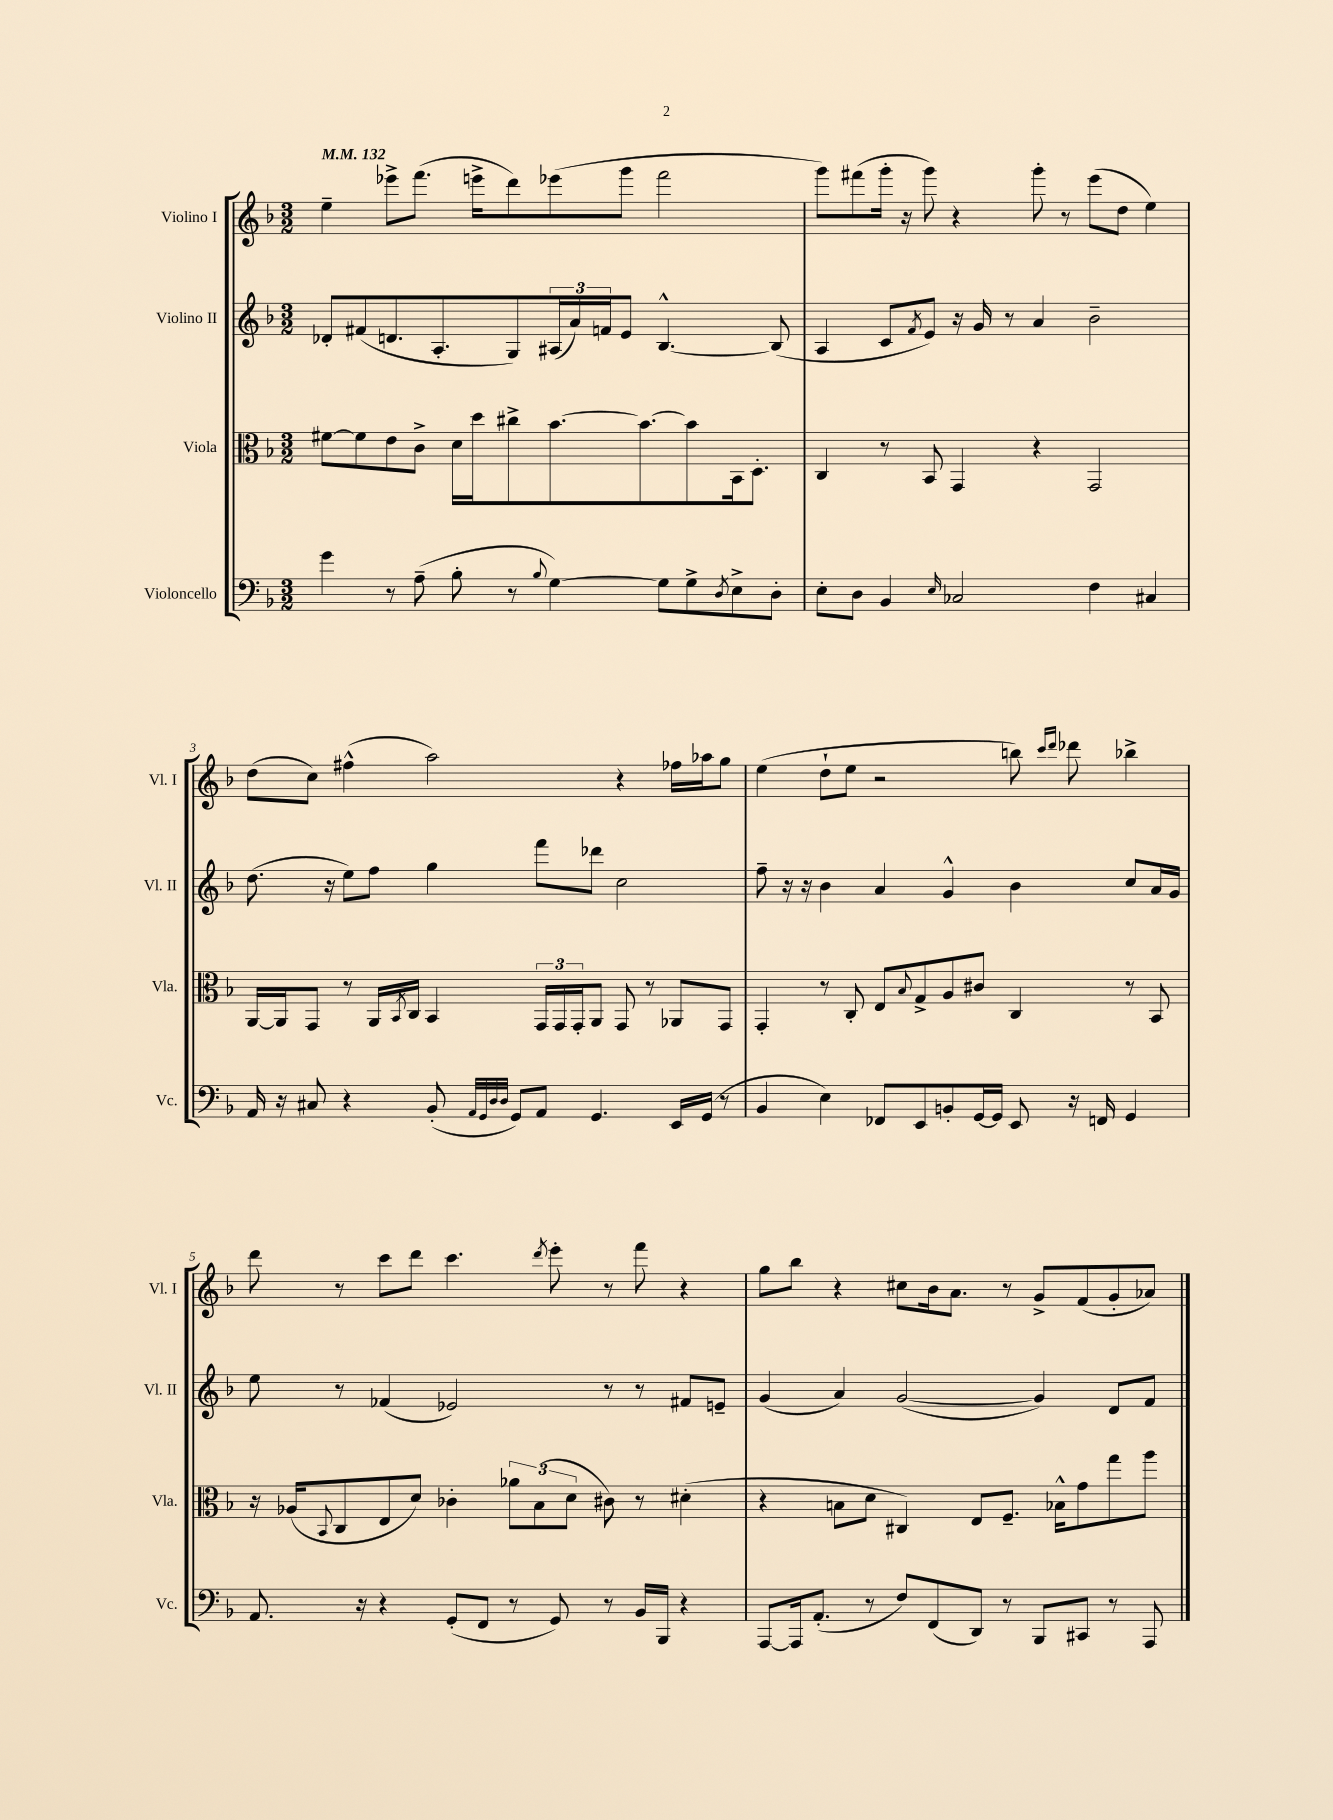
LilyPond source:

<<
\new StaffGroup <<
\new Staff = "s0" \with { instrumentName = "Violino I" shortInstrumentName = "Vl. I" } {
    \clef treble \key f \major \numericTimeSignature \time 3/2 \tempo 4 = 132
    e''4-- ees'''8-> f'''8.( e'''16-> d'''8) ees'''8( g'''8 f'''2 |
    g'''8) fis'''8( g'''16-. r16 g'''8) r4 g'''8-. r8 e'''8( d''8 e''4) |
    d''8( c''8) fis''4-^( a''2) r4 fes''16 aes''16 g''8 |
    e''4( d''8-! e''8 r2 b''8) \grace { c'''16 d'''16 } des'''8 bes''4-> |
    d'''8 r8 c'''8 d'''8 c'''4. \acciaccatura { d'''8 } e'''8-. r8 f'''8 r4 |
    g''8 bes''8 r4 cis''8 bes'16 a'8. r8 g'8-> f'8( g'8-. aes'8) \bar "|." |
}
\new Staff = "s1" \with { instrumentName = "Violino II" shortInstrumentName = "Vl. II" } {
    \clef treble \key f \major \numericTimeSignature \time 3/2
    des'8-. fis'8( d'8. a8.-. g8) \tuplet 3/2 { ais16( a'16) f'16 } e'8 bes4.~-^ bes8( |
    a4 c'8 \acciaccatura { f'8 } e'8) r16 g'16 r8 a'4 bes'2-- |
    d''8.( r16 e''8) f''8 g''4 f'''8 des'''8 c''2 |
    f''8-- r16 r16 bes'4 a'4 g'4-^ bes'4 c''8 a'16 g'16 |
    e''8 r8 fes'4( ees'2) r8 r8 fis'8 e'8-- |
    g'4( a'4) g'2~( g'4) d'8 f'8 \bar "|." |
}
\new Staff = "s2" \with { instrumentName = "Viola" shortInstrumentName = "Vla." } {
    \clef alto \key f \major \numericTimeSignature \time 3/2
    fis'8~ fis'8 e'8 c'8-> d'16 d''16 cis''8-> bes'8.~ bes'8.~ bes'8 bes,16 d8.-. |
    c4 r8 bes,8 g,4 r4 g,2 |
    a,16~ a,16 g,8 r8 a,16 \acciaccatura { bes,8 } c16 bes,4 \tuplet 3/2 { g,16 g,16 g,16-. } a,8 g,8 r8 aes,8 g,8 |
    g,4-. r8 c8-. e8 \appoggiatura { bes8 } g8-> a8 cis'8 c4 r8 bes,8 |
    r16 aes16( \appoggiatura { bes,8 } c8 e8 d'8) ces'4-. \tuplet 3/2 { aes'8 bes8( d'8 } cis'8) r8 dis'4-.( |
    r4 b8 d'8 cis4) e8 f8.-- bes16-^ g'8 g''8 a''8 \bar "|." |
}
\new Staff = "s3" \with { instrumentName = "Violoncello" shortInstrumentName = "Vc." } {
    \clef bass \key f \major \numericTimeSignature \time 3/2
    g'4 r8 a8--( bes8-. r8 \appoggiatura { bes8 } g4~) g8 g8-> \acciaccatura { d8 } e8-> d8-. |
    e8-. d8 bes,4 \grace { e16 } ces2 f4 cis4 |
    a,16 r16 cis8 r4 bes,8-.( \grace { a,32 g,32 d32 d32 } g,8) a,8 g,4. e,16 g,16( r8 |
    bes,4 e4) fes,8 e,8 b,8-. g,16~ g,16 e,8 r16 f,16 g,4 |
    a,8. r16 r4 g,8-.( f,8 r8 g,8) r8 bes,16 bes,,16 r4 |
    a,,8~ a,,16 a,8.-.( r8 f8) f,8( d,8) r8 bes,,8 cis,8 r8 a,,8 \bar "|." |
}
>>
>>
